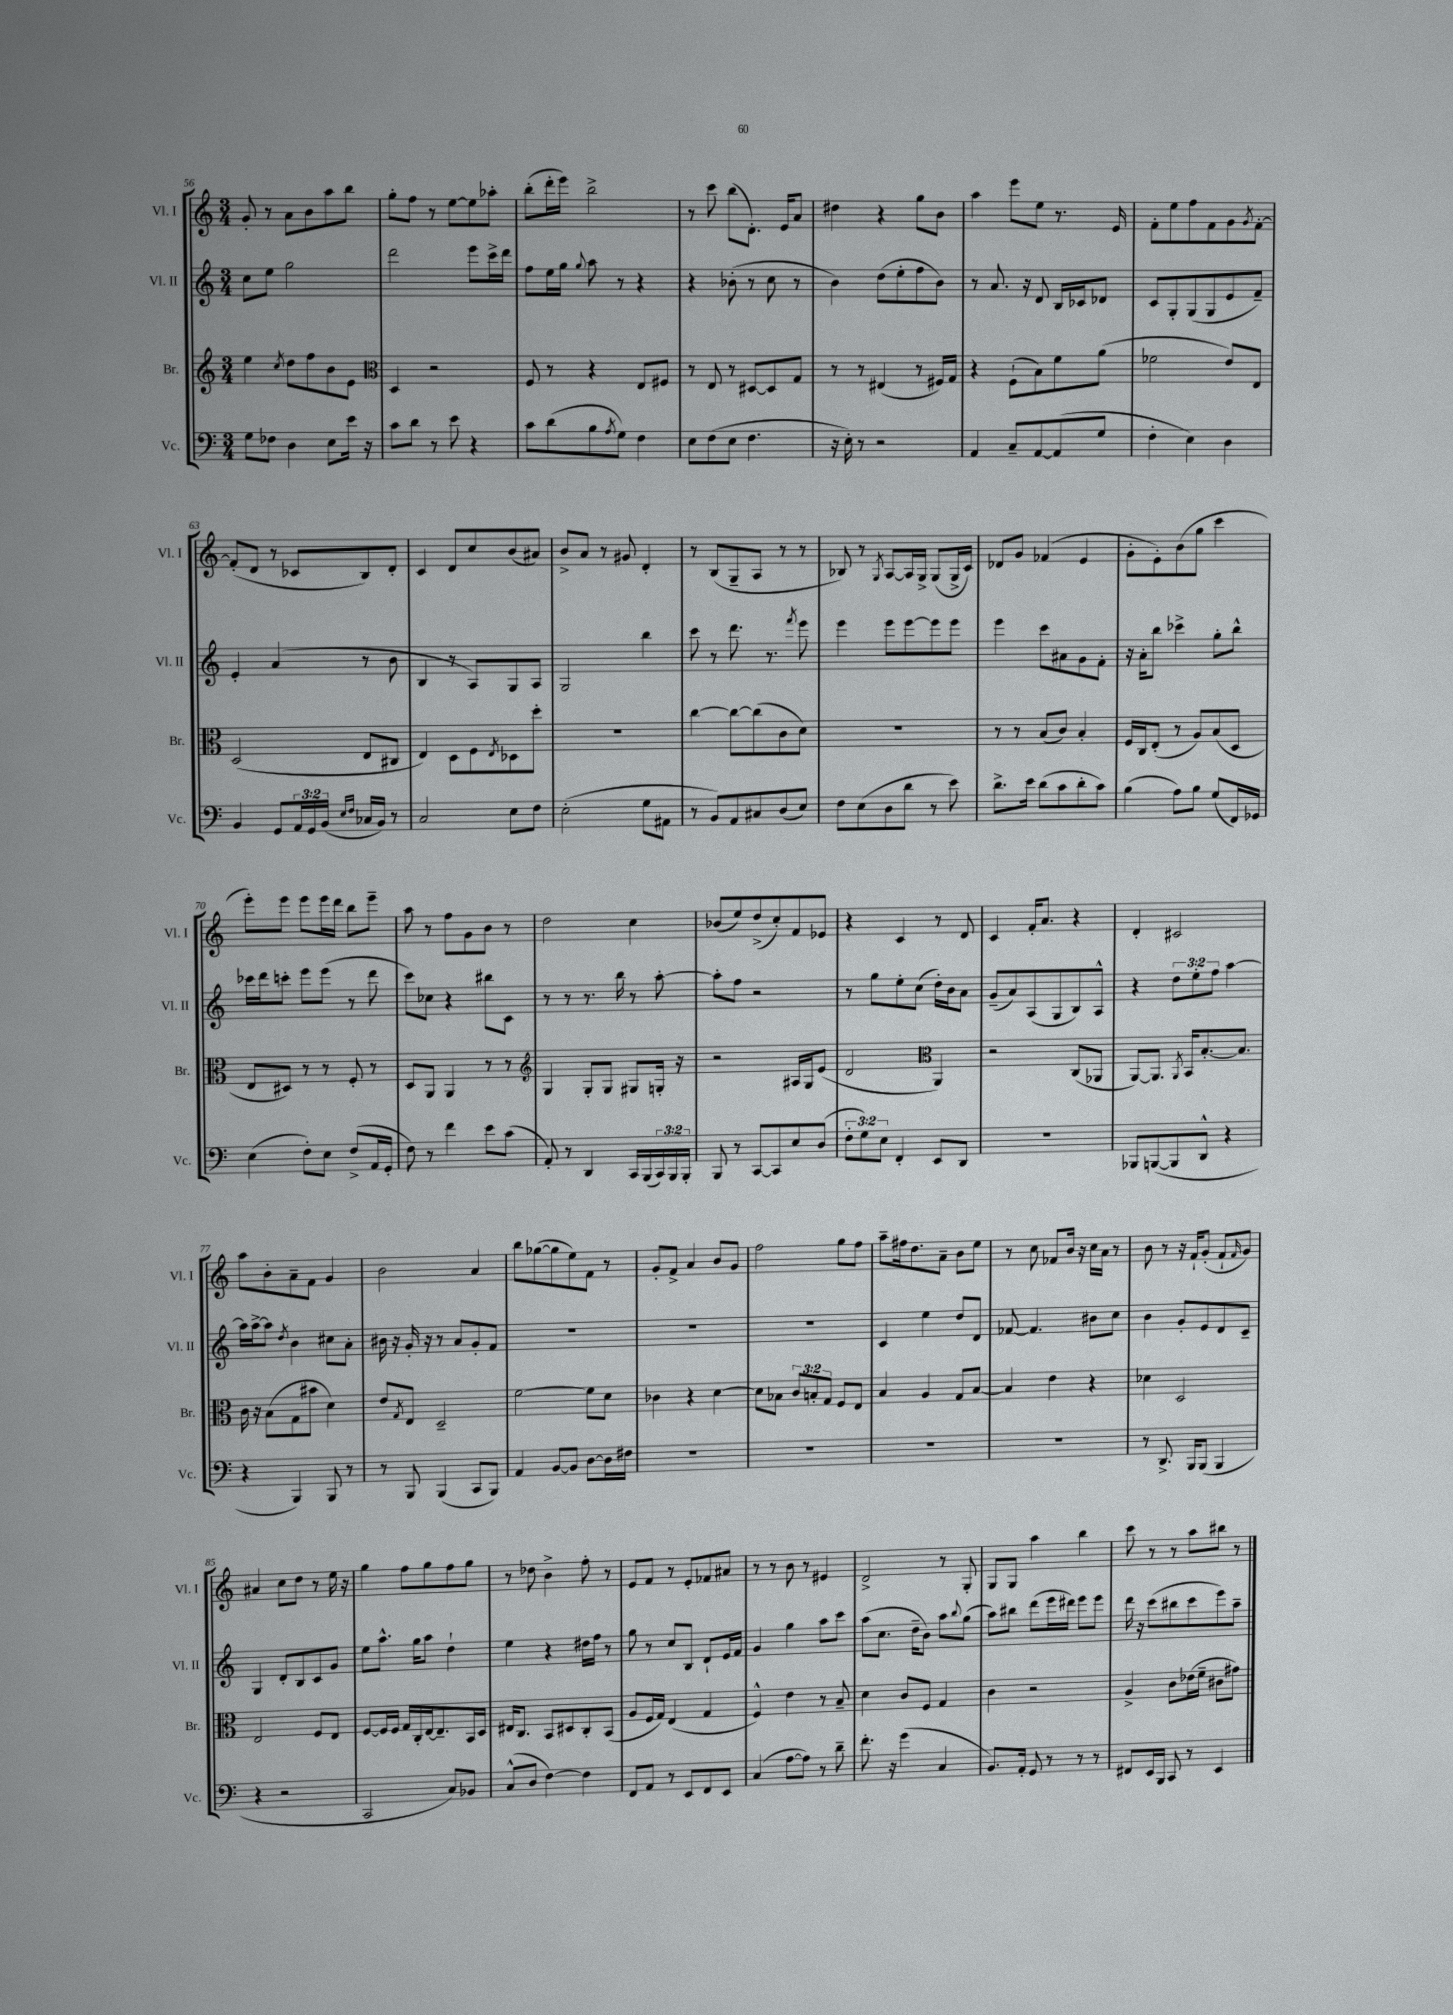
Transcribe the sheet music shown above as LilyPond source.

<<
\new StaffGroup <<
\new Staff = "s0" \with { instrumentName = "Vl. I" shortInstrumentName = "Vl. I" } {
    \clef treble \key c \major \numericTimeSignature \time 3/4
    g'8-. r8 a'8 b'8 a''8 b''8 |
    g''8-. f''8 r8 e''8~ e''8 aes''8-. |
    b''8-.( d'''16-. e'''16) b''2-> |
    r8 c'''8 b''8( d'8.-.) e'16 a'8 |
    dis''4 r4 g''8 b'8 |
    a''4 e'''8 e''8 r8. e'16 |
    f'8-. e''8 f''8 f'8 g'8 \acciaccatura { g'8 } f'8~-. |
    f'8-.( d'8 r8 ces'8 b8) d'8-. |
    c'4 d'8 c''8 b'8( ais'8) |
    b'8-> a'8 r8 gis'8 d'4-. |
    r8 b8( g8-- a8 r8 r8 |
    bes8) r8 \acciaccatura { g8 } a8~ a16 g16-> g8( g16-> c'16) |
    des'8 g'8 fes'4( e'4 |
    g'8-. e'8-.) b'8( g''8 c'''4 |
    e'''8-.) e'''8 e'''8 e'''16 d'''16 b''8 e'''8-- |
    a''8 r8 f''8 g'8 b'8 r8 |
    d''2 c''4 |
    bes'8( e''8) d''8->( c''8-.) f'8 ees'8 |
    r4 c'4 r8 d'8 |
    c'4 f'16-. a'8. r4 |
    d'4-. cis'2 |
    a''8 b'8-. a'8-- f'8 g'4 |
    b'2 a'4 |
    b''8 ges''8~( ges''8 e''8) f'8 r8 |
    g'8-. f'8-> a'4 b'8 g'8 |
    f''2 g''8 f''8 |
    a''8-- fis''16 d''8. a'8-- b'8 e''8 |
    r8 c''8 fes'8 b'16 r16 c''16 a'16 r8 |
    b'8 r8 r16 f'16-! g'8-.( f'8-! \grace { f'16 } g'8) |
    ais'4 c''8 d''8 r8 e''16 r16 |
    g''4 f''8 g''8 f''8 g''8 |
    r8 des''8 b'4-> f''8-. r8 |
    e'8 f'8 r8 e'8-. fes'8 ais'8 |
    r8 r8 b'8 r8 eis'4 |
    d'2-> r8 g8-. |
    g8 g8 a''4 b''4 |
    c'''8 r8 r8 a''8 bis''8 r8 \bar "|." |
}
\new Staff = "s1" \with { instrumentName = "Vl. II" shortInstrumentName = "Vl. II" } {
    \clef treble \key c \major \numericTimeSignature \time 3/4 \override Staff.TupletNumber.text = #tuplet-number::calc-fraction-text
    c''8 e''8 g''2 |
    d'''2 e'''8 c'''16-> d'''16 |
    f''8 e''16 g''16 \appoggiatura { g''8 } a''8 r8 r4 |
    r4 bes'8-.( r8 c''8 r8 |
    b'4) d''8( e''8-. f''8 b'8) |
    r8 a'8. r16 d'8 b16 ces'16 des'8 |
    c'8 g8-. g8( g8 e'8 f'8--) |
    e'4-. a'4( r8 b'8 |
    b4 r8 a8) g8 a8 |
    g2 b''4 |
    c'''8 r8 d'''8. r8. \acciaccatura { f'''8 } e'''8 |
    e'''4 e'''8 e'''8~ e'''8 e'''8 |
    e'''4 c'''8 ais'8 g'8 f'8-. |
    r16 a'16-. b''8 ces'''4-> g''8-. b''8-^ |
    ces'''16 d'''16 c'''8-. e'''8 e'''8( r8 d'''8 |
    c'''8) ces''8 r4 bis''8 c'8 |
    r8 r8 r8. b''16 r8 a''8~-. |
    a''8-. f''8 r2 |
    r8 g''8 e''8-. c''8( d''16-.) b'16 a'8 |
    g'8--( a'8) a8( g8 b8) a8-^ |
    r4 \tuplet 3/2 { d''8 e''8-. f''8 } a''4~ |
    a''16 a''16~-> a''8 \acciaccatura { d''8 } b'4 cis''8 a'8-. |
    bis'16 r16 g'16-. r16 r8 a'8 g'8-. f'8 |
    R2. |
    R2. |
    R2. |
    c'4 e''4 d''8 d'8 |
    fes'8~ fes'4. bis'8 c''8 |
    b'4 g'8-. e'8 d'8 c'8-- |
    g4 d'8-. b8 c'8 g'8 |
    e''8 a''8.-^ g''16 a''8 d''4-! |
    e''4 r4 dis''16 f''16 r8 |
    g''8 r8 c''8 b8 d'8-! e'16 f'16 |
    g'4 g''4 a''8 c'''8 |
    a''8( c''8. d''16-- b'8) a''8 \appoggiatura { b''8 } g''8( |
    a''8) bis''8 d'''8( e'''16 dis'''16) e'''8 e'''8 |
    d'''16 r16 c'''8( bis''8 c'''8 e'''8) a''8-- \bar "|." |
}
\new Staff = "s2" \with { instrumentName = "Br." shortInstrumentName = "Br." } {
    \clef treble \key c \major \numericTimeSignature \time 3/4 \override Staff.TupletNumber.text = #tuplet-number::calc-fraction-text
    e''4 \acciaccatura { c''8 } d''8 f''8 b'8 e'8 |
    \clef alto d4 r2 |
    f8 r8 r4 e8 fis8 |
    r8 e8 r8 dis8~ dis8 g8 |
    r8 r8 eis4( r8 fis16) g16 |
    r4 f8-!( b8) f'8 a'8( |
    fes'2 e'8) e8 |
    d2( e8 cis8 |
    e4) d8 f8 \acciaccatura { e8 } des8 d''8-. |
    R2. |
    c''4~ c''8~ c''8( c'8 d'8) |
    R2. |
    r8 r8 b8( c'8) b4-. |
    f16 c16 e8-.( r8 a8) b8( d8 |
    e8 dis8) r8 r8 f8-. r8 |
    d8 a,8 a,4 r8 r8 |
    \clef treble g4 g8-. g8 gis8 g16-. r16 |
    r2 ais16 g16 e'8( |
    d'2 \clef alto a,4) |
    r2 c8( aes,8 |
    a,8~) a,8. \acciaccatura { a,8 } b,16 b8.~-. b8. |
    c'16 r16 b8( g8 bis'8 d'4) |
    e'8 \acciaccatura { g8 } e8 d2-- |
    f'2~ f'8 d'8 |
    ces'4 r4 d'4~ |
    d'8 bes8 \tuplet 3/2 { c'8 b8-. g8 } f8 e8 |
    b4 a4 g8 b8~ |
    b4 e'4 r4 |
    des'4 d2 |
    e2 f8 e8 |
    f8~ f16 f16 g16 c16-. e16~ e8.-- b,16 d16 |
    eis16 c8. b,8 dis8 c8-. b,8( |
    a8 f16 g16) e4( g4 |
    f4-^) e'4 r8 b8-- |
    d'4 c'8 f8 g4 |
    c'4 r2 |
    a4-> c'8 ees'16( f'16-- cis'8 gis'8) \bar "|." |
}
\new Staff = "s3" \with { instrumentName = "Vc." shortInstrumentName = "Vc." } {
    \clef bass \key c \major \numericTimeSignature \time 3/4 \override Staff.TupletNumber.text = #tuplet-number::calc-fraction-text
    g8 fes8 d4 e8 e'16 r16 |
    c'8 d'8 r8 e'8 r4 |
    c'8 d'8( b8 \acciaccatura { a8 } g8) f4 |
    e8 f8( e8 f4. |
    r16 e16-.) r8 r2 |
    a,4 c8-- a,8~ a,8( g8 |
    f4-. e4) d4 |
    b,4 g,8 \tuplet 3/2 { a,16 g,16 b,16( } \grace { e16 f16 } ces16 b,16) r8 |
    c2 e8 f8 |
    e2-.( g8 ais,8 |
    r8 b,8) a,8 cis8 d8( e8) |
    f8 e8( d8 d'8 r8 e'8) |
    d'8.-> e'16 d'8( c'8 d'8-. c'8) |
    b4( a8) b8 g8( f,16) ges,16 |
    e4( f8-.) e8 f8->( a,16 g,16-. |
    f8) r8 f'4 e'8 c'8( |
    a,8-.) r8 d,4 c,16 b,,16( \tuplet 3/2 { c,16) b,,16 b,,16-. } |
    b,,8 r8 c,8~ c,8 e8 d8( |
    \tuplet 3/2 { f8-. g8) e8 } f,4-. e,8 d,8 |
    R2. |
    bes,,8 b,,8~( b,,8 d,8-^ r4 |
    r4 b,,4) b,,8 r8 |
    r8 b,,8 b,,4( c,8 b,,8) |
    a,4 b,8~ b,8 d8~ d16 fis16 |
    R2. |
    R2. |
    R2. |
    R2. |
    r8 d,8.-> b,,16 b,,8( b,,4 |
    r4 r2 |
    c,2 c8) bes,8 |
    c8-^( d8 f4~) f4 |
    f,8 a,8 r8 e,8 f,8 e,8 |
    c4( a8~ a8) r8 d'8-- |
    f'8.-. r16 g'4( c4 |
    b,8.) a,16-. g,8 r8 r8 r8 |
    fis,8 e,16 b,,16 c,8 r8 e,4 \bar "|." |
}
>>
>>
\layout { \context { \Score currentBarNumber = #56 } }
